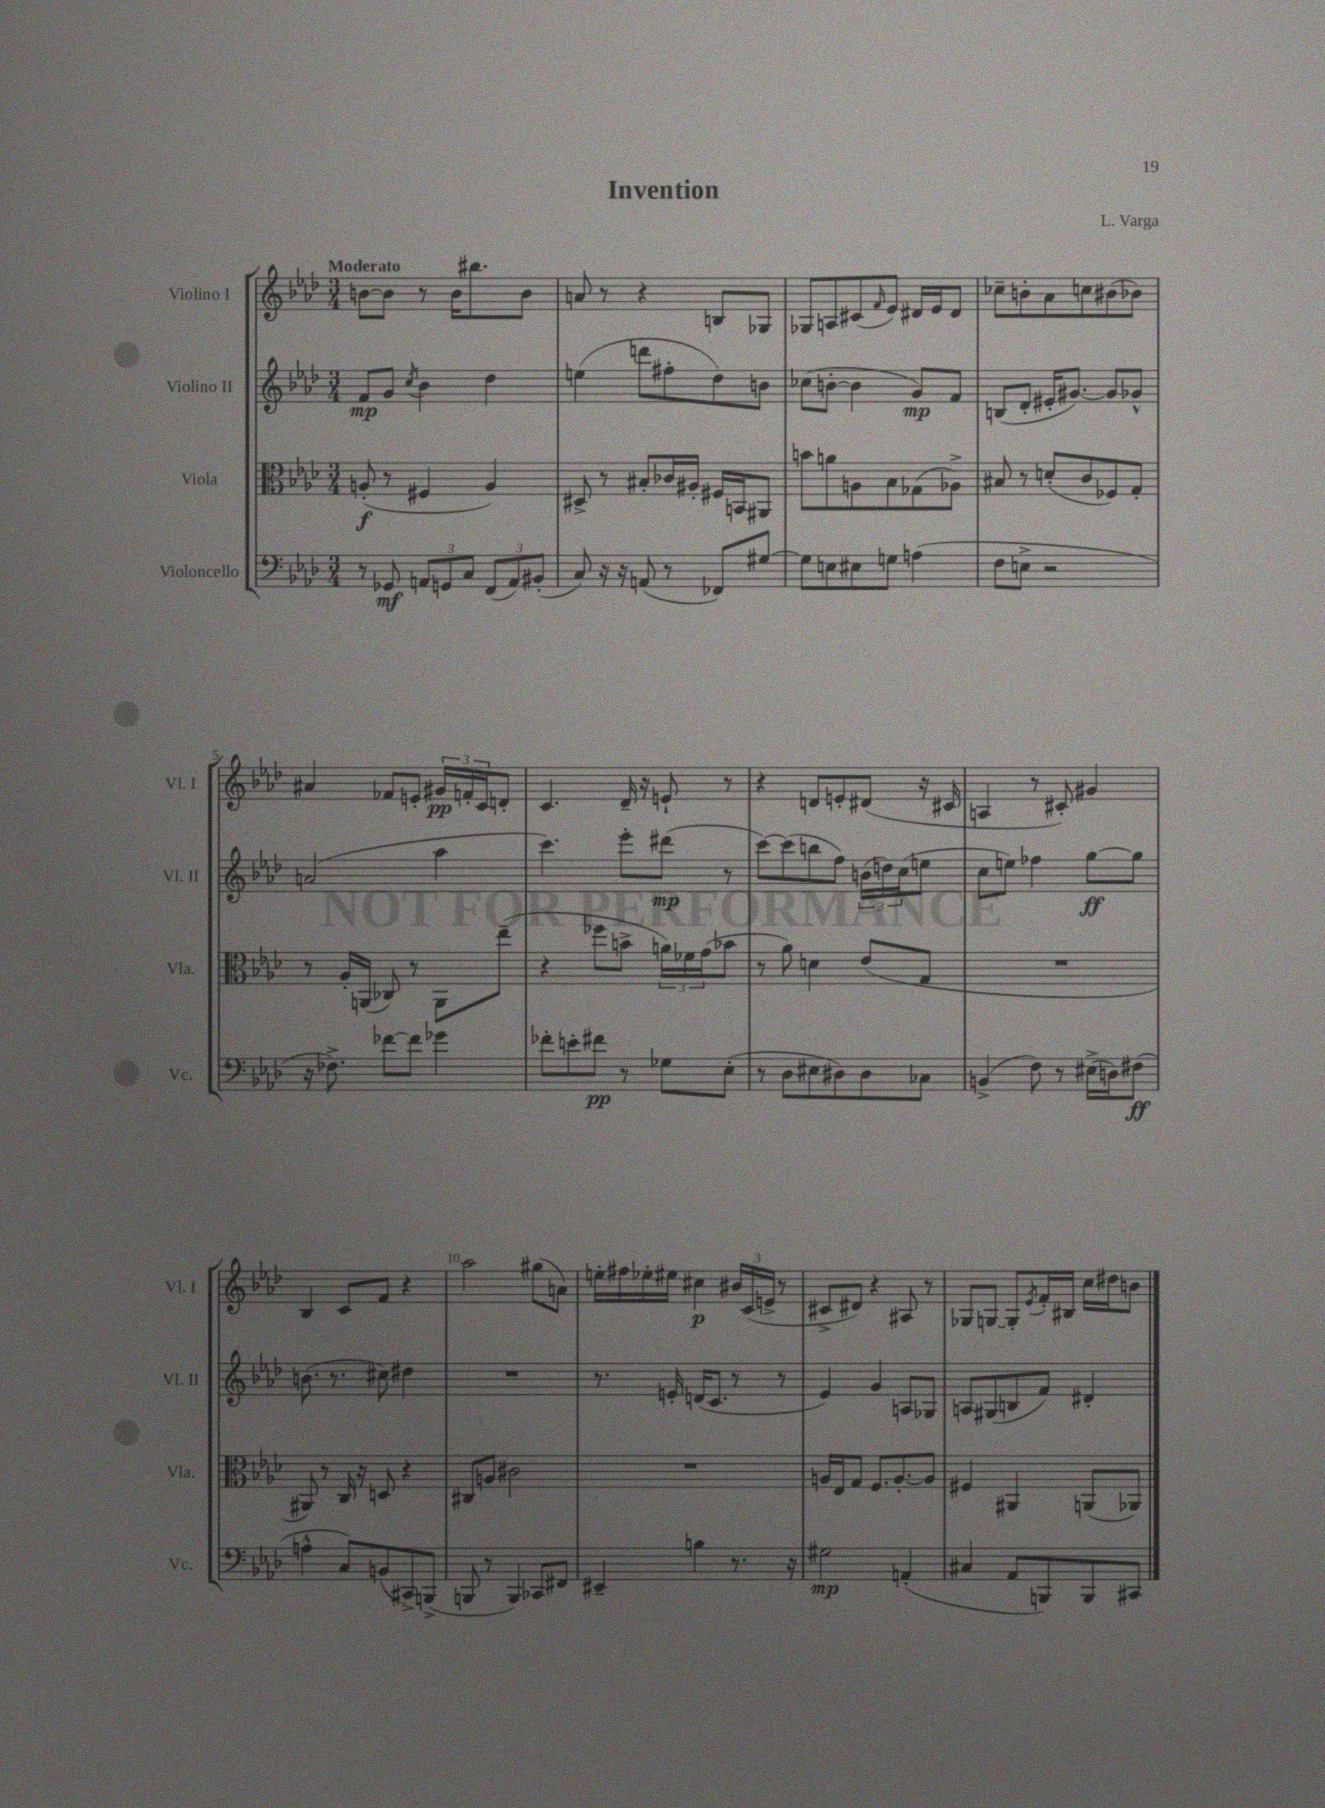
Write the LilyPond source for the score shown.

\header { title = "Invention" composer = "L. Varga" }
<<
\new StaffGroup <<
\new Staff = "s0" \with { instrumentName = "Violino I" shortInstrumentName = "Vl. I" } {
    \clef treble \key aes \major \numericTimeSignature \time 3/4 \tempo "Moderato"
    b'8~ b'8 r8 b'16 bis''8. b'8 |
    a'8 r8 r4 b8 ges8 |
    ges8 a8 cis'8( \grace { f'16 } ees'8) dis'16 ees'16 dis'8 |
    ces''8-- b'8-. aes'8 c''8 bis'8( bes'8) |
    ais'4 fes'8 e'8-. \tuplet 3/2 { gis'16\pp f'16-. c'16 } d'8-. |
    c'4. des'16-- r16 e'8-! r8 |
    r4 d'8 e'8-. dis'8( r16 cis'16 |
    a4 r8 cis'8-.) gis'4 |
    bes4 c'8 f'8 r4 |
    aes''2 gis''8( a'8) |
    e''16-. fis''16 ees''16-. eis''16 cis''4\p \tuplet 3/2 { bis'16 c'16( e'16-> } r8 |
    cis'8-> dis'8) r4 ais8 r8 |
    ges8 g8~ g8-. \acciaccatura { ees'8 } f'16-. bis16 c''16 dis''16 b'8 \bar "|." |
}
\new Staff = "s1" \with { instrumentName = "Violino II" shortInstrumentName = "Vl. II" } {
    \clef treble \key aes \major \numericTimeSignature \time 3/4
    f'8\mp g'8 \acciaccatura { c''8 } bes'4 des''4 |
    e''4( d'''8 fis''8-. des''8) b'8 |
    ces''8( b'8~-. b'4 g'8\mp) f'8 |
    b8( des'8-. eis'16-. gis'8.~) gis'8 ges'8-^ |
    a'2( aes''4 |
    c'''4.) ees'''8-. dis'''8\mp( r8 |
    c'''8~) c'''8( b''8 f''8) \tuplet 3/2 { b'16( d''16) c''16( } e''8 |
    c''8 e''8) fes''4 g''8~\ff g''8 |
    b'8.( r8. cis''8) dis''4 |
    R2. |
    r8. e'16-. d'16( c'8. r8 r8 |
    ees'4) g'4 a8 ges8 |
    a8 gis8( b8 f'8) dis'4-. \bar "|." |
}
\new Staff = "s2" \with { instrumentName = "Viola" shortInstrumentName = "Vla." } {
    \clef alto \key aes \major \numericTimeSignature \time 3/4
    a8-.\f( r8 fis4 a4) |
    dis8-> r8 bis8-. ces'16 ais16-. fis16 b,16 ais,8 |
    b'8 a'8 a8 bes8 ges8( aes8->) |
    bis8 r8 d'8-.( c'8 fes8) g8-. |
    r8 aes16-. a,16( ces8) r8 a,8 ees''8--( |
    r4 fes''8 b'8-> \tuplet 3/2 { a'16) fes'16 g'16( } bes'8 |
    r8 aes'8) d'4 ees'8( g8 |
    R2. |
    ais,8) r8 c16 r16 d8 r4 |
    cis8 a8 cis'2 |
    R2. |
    a16 ees16 g8 f8. a8.~-. a8 |
    fis4 ais,4 a,8( aes,8) \bar "|." |
}
\new Staff = "s3" \with { instrumentName = "Violoncello" shortInstrumentName = "Vc." } {
    \clef bass \key aes \major \numericTimeSignature \time 3/4
    r8 ges,8\mf \tuplet 3/2 { a,8 g,8 c8 } \tuplet 3/2 { f,8( a,8) bis,8-.( } |
    c8) r16 r16 a,8( r8 fes,8) gis8~ |
    gis8 e8 eis8 g8 a4( |
    f8 e8-> r2 |
    r16 fes8.->) fes'8~ fes'8 ges'4 |
    fes'8-. e'8-. fis'8\pp r8 ges8 ees8-.( |
    r8 des8 eis8 dis8) dis8 ces8 |
    b,4->( f8) r8 eis16->( d16) fis8\ff( |
    a4-^ c8) b,8( cis,8->) b,,8->( |
    b,,8 r8 b,,4) ces,8 fis,8 |
    eis,4-- b4 r8. r16 |
    gis2\mp a,4-.( |
    cis4 aes,8 b,,8) b,,8 cis,8 \bar "|." |
}
>>
>>
\layout { \context { \Score \override BarNumber.break-visibility = ##(#f #t #t) barNumberVisibility = #(every-nth-bar-number-visible 5) } }
